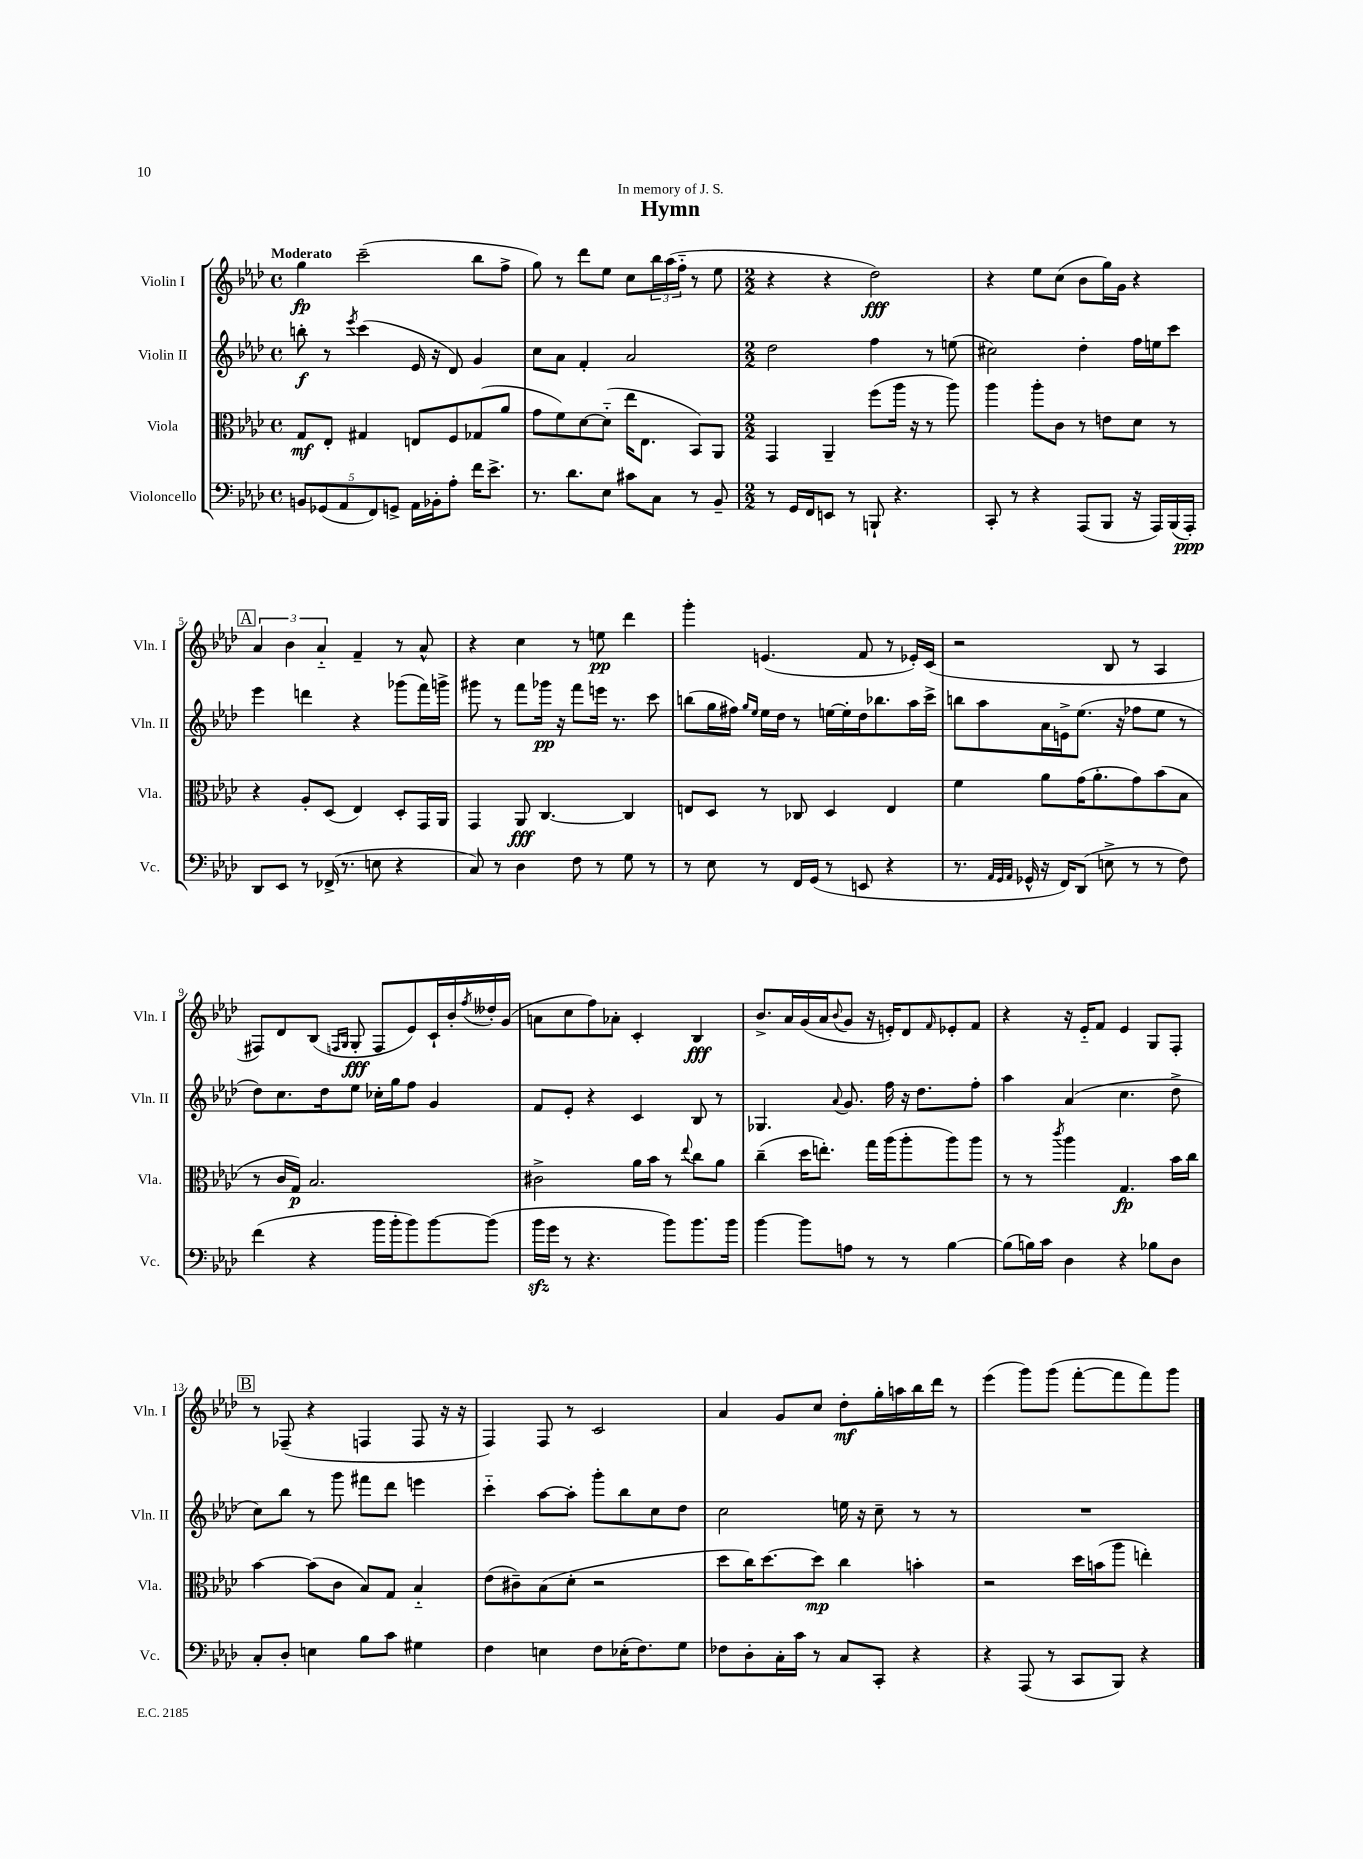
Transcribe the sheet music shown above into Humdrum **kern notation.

**kern	**kern	**kern	**kern
*staff4	*staff3	*staff2	*staff1
*clefF4	*clefC3	*clefG2	*clefG2
*k[b-e-a-d-]	*k[b-e-a-d-]	*k[b-e-a-d-]	*k[b-e-a-d-]
*M4/4	*M4/4	*M4/4	*M4/4
*met(c)	*met(c)	*met(c)	*met(c)
10BB	8G	8bb'	4gg
(10GG-	.	.	.
.	8E-'	8r	.
10AA-	.	.	.
.	.	8qeee-	.
.	4G#	(4ccc	(2ccc~
10FF)	.	.	.
10GG^	.	.	.
16AA-	8E	16e-	.
16BB-'	.	16r	.
8A-'	8F	8d-)	.
16f	(8G-	4g	8bb-
8.e-^	.	.	.
.	8a-	.	8ff^
=	=	=	=
8.r	8g	8cc	8gg)
.	8f)	8a-	8r
8.d-	.	.	.
.	[8d-	4f'	8ddd-
8E-	(8d-'~]	.	8ee-
8c#	16ee-	2a-	8cc
.	8.E-	.	.
8C	.	.	24bb-
.	.	.	(24aa-
.	.	.	24ff'~
8r	8BB-)	.	8r
8BB-~	8AA-	.	8ee-
=	=	=	=
*M2/2	*M2/2	*M2/2	*M2/2
8r	4GG	2dd-	4r
16GG	.	.	.
16FF	.	.	.
8EE	4AA-~	.	4r
8r	.	.	.
8BBB`	(8ff	4ff	2dd-)
4.r	16aa-	.	.
.	16r	.	.
.	8r	8r	.
.	8aa-)	(8ee	.
=	=	=	=
8CC'	4aa-	2cc#)	4r
8r	.	.	.
4r	8aa-'	.	8ee-
.	8c	.	(8cc
(8AAA-	8r	4dd-'	8b-
8BBB-	8e	.	16gg)
.	.	.	16g
16r	8d-	16ff	4r
16AAA-)	.	16ee	.
(16BBB-	8r	8ccc	.
16AAA-')	.	.	.
=	=	=	=
8DD-	4r	4eee-	6a-
8EE-	.	.	.
.	.	.	6b-
8r	8A-'	4ddd	.
.	.	.	6a-'~
(16FF-^	(8D-	.	.
8.r	.	.	.
.	4E-)	4r	4f~
8E	.	.	.
4r	8D-'	(8ggg-	8r
.	16GG	16fff)	8a-^^
.	16AA-	16ggg^	.
=	=	=	=
8C)	4GG	8ggg#	4r
8r	.	8r	.
4D-	8AA-	8fff	4cc
.	[4.C	16ggg-	.
.	.	16r	.
8F	.	8fff	8r
8r	.	16eee	8ee
.	.	8.r	.
8G	4C]	.	4ddd-
8r	.	8ccc	.
=	=	=	=
8r	8E	(8bb	4ggg'
8E-	8D-	16gg	.
.	.	16ff#)	.
.	.	16qqgg	.
.	.	16qqee-	.
8r	8r	16ee-	(4.e
.	.	16dd-	.
16FF	8C-	8r	.
(16GG	.	.	.
8r	4D-	[16ee	.
.	.	16ee']	.
8EE	.	16dd-	8f
.	.	8.bb-	.
4r	4E	.	8r
.	.	16aa-	16e-')
.	.	16ccc^	(16c
=	=	=	=
8.r	4f	8bb	2r
.	.	8aa-	.
32qqAA-	.	.	.
32qqGG	.	.	.
32qqAA-	.	.	.
16GG-^^	.	.	.
16r	8a-	16a-	.
16FF)	.	16e^	.
(8DD-	(16g	(8.ee-	.
.	8.a-'	.	.
8E^	.	.	8B-
.	.	16r	.
8r	8g)	8ff-	8r
8r	(8b-	8ee-	4A-
8F)	8B-	8r	.
=	=	=	=
(4f	8r	8dd-)	8F#)
.	16c	8.cc	8d-
.	16G)	.	.
4r	2.B-	.	(8B-
.	.	16dd-	.
.	.	.	16qqF
.	.	.	16qqG
.	.	8ee-	8G'
16b-	.	16cc-'	8F
16b-'	.	16gg	.
8b-)	.	8ff	8e-)
[8b-	.	4g	16c`
.	.	.	16b-'
.	.	.	8qff
(8b-]	.	.	16dd--'
.	.	.	(16g
=	=	=	=
16b-	2c#^	8f	8a
16g	.	.	.
8r	.	8e-'	8cc
4.r	.	4r	8ff)
.	.	.	8a-'
.	16a-	4c	4c'
.	16b-	.	.
8b-)	8r	.	.
.	8qqee-	.	.
8.b-	8cc	8B-	4B-
.	8a-	8r	.
16b-	.	.	.
=	=	=	=
[4b-	(4cc~	4.G-	8.b-^
.	.	.	16a-
8b-]	16dd-	.	(16g
.	8.ee')	.	16a-
.	.	8qqa-	8qqb-
8A	.	8.g	8g
8r	16gg	.	16r
.	(16aa-	16ff	16e')
8r	8aa-'	16r	8d-
.	.	8.dd-	.
.	.	.	16qqf
[4B-	8aa-)	.	8e-'
.	8aa-	8ff'	8f
=	=	=	=
(8B-]	8r	4aa-	4r
16B)	8r	.	.
16c	.	.	.
.	8qccc	.	.
4D-	4aa-	(4a-	16r
.	.	.	16e-'~
.	.	.	8f
4r	4.G	4.cc	4e-
8B-	.	.	8G
8D-	16b-	8dd-^	8F'
.	16cc	.	.
=	=	=	=
8C'	[4b-	8cc)	8r
8D-'	.	8bb-	(8F-~
4E	(8b-]	8r	4r
.	8c	8ggg	.
8B-	8B-)	8fff#	4F
8c	8G	8ddd-	.
4G#	4B-'~	4eee	8F
.	.	.	16r
.	.	.	16r
=	=	=	=
4F	(8e-	4ccc'~	4F)
.	8c#~)	.	.
4E	(8B-	[8aa-	8F
.	8d-'	8aa-']	8r
8F	2r	8ggg'	2c
(16E-'	.	8bb-	.
8.F)	.	.	.
.	.	8cc	.
8G	.	8dd-	.
=	=	=	=
8F-	8dd-	2cc	4a-
8D-'	16cc)	.	.
.	[8.dd-	.	.
16C'	.	.	8g
16c	.	.	.
8r	8dd-]	.	8cc
8C	4cc	16ee	8dd-'
.	.	16r	.
8CC'	.	8cc~	16gg'
.	.	.	16aa
4r	4b'	8r	16bb-
.	.	.	16ddd-
.	.	8r	8r
=	=	=	=
4r	2r	1r	(4eee-
(8AAA-	.	.	8ggg)
8r	.	.	(8ggg
8CC	16dd-	.	[8fff'
.	(16b	.	.
8BBB-)	8aa-	.	8fff]
4r	4ee')	.	8fff)
.	.	.	8ggg
==	==	==	==
*-	*-	*-	*-
